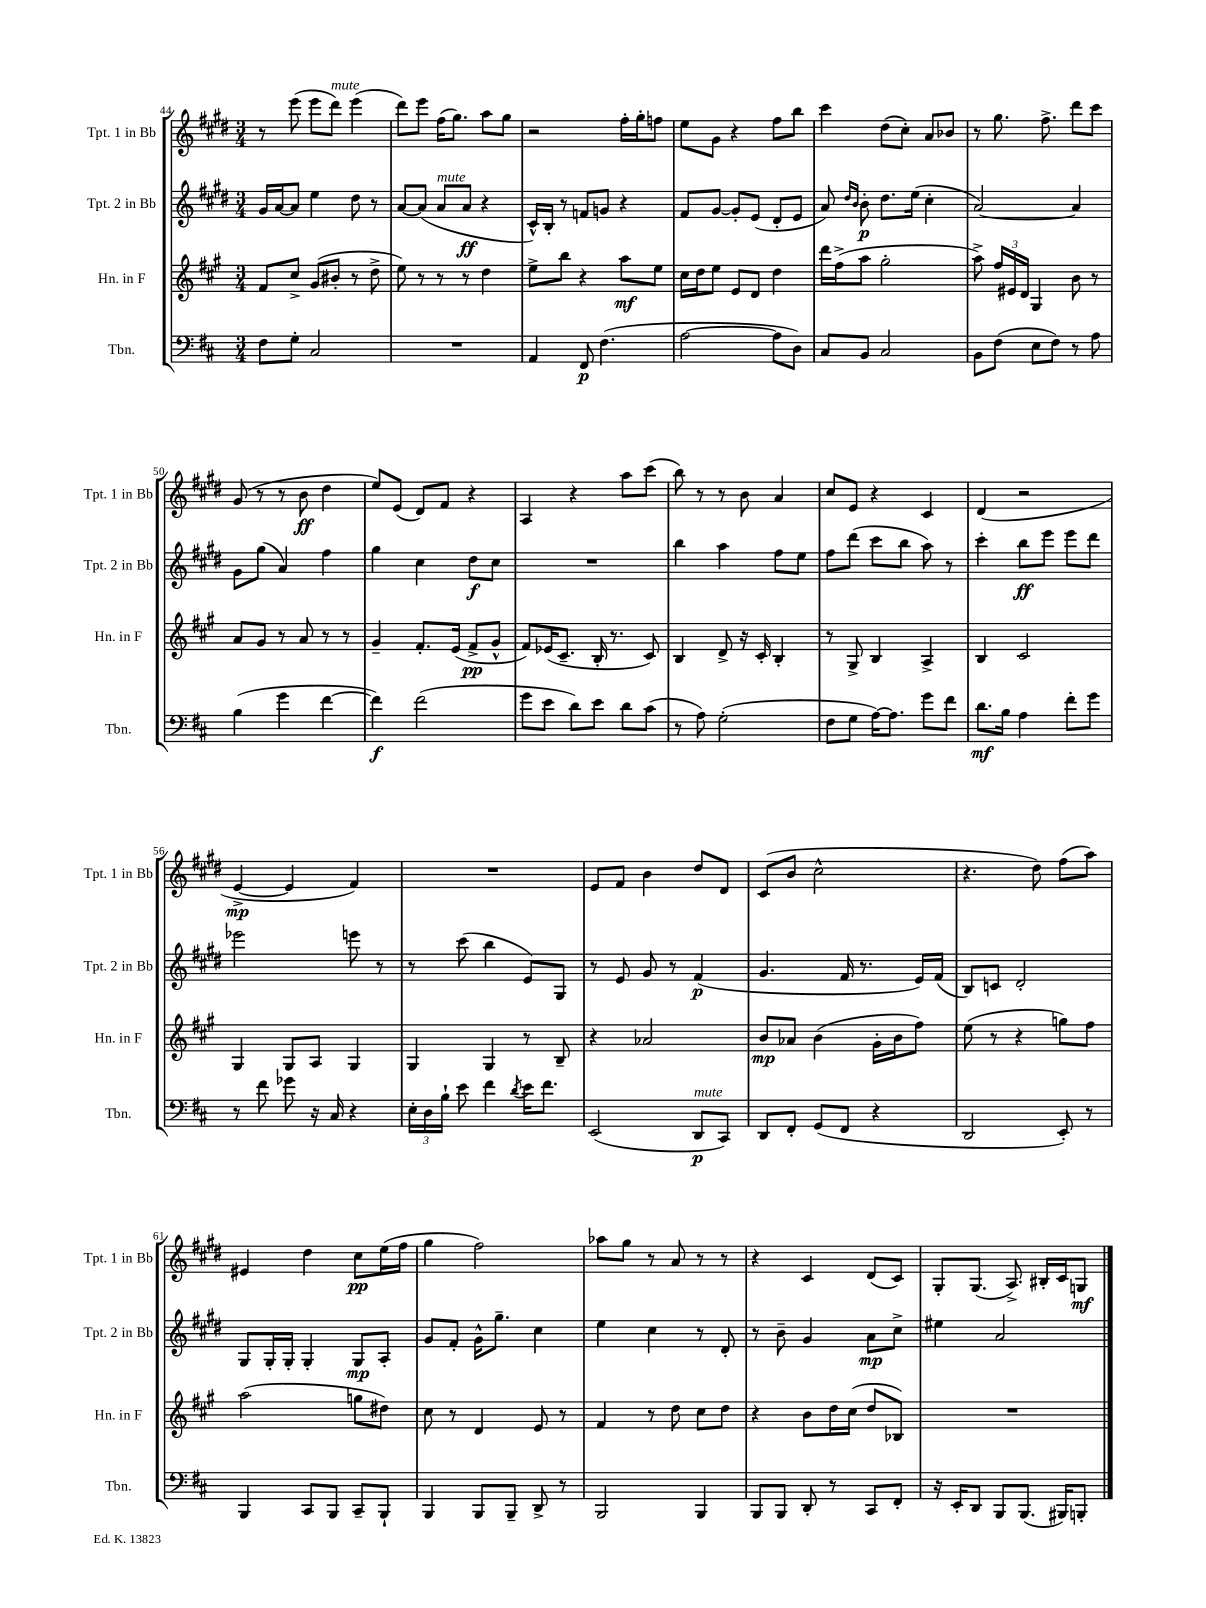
<<
\new StaffGroup <<
\new Staff = "s0" \with { instrumentName = "Tpt. 1 in Bb" shortInstrumentName = "Tpt. 1 in Bb" } {
    \clef treble \key e \major \numericTimeSignature \time 3/4
    \autoBeamOff r8 e'''8( e'''8[ dis'''8]^\markup { \italic "mute" }) e'''4( |
    dis'''8[) e'''8] fis''16[( gis''8.]) a''8[ gis''8] |
    r2 fis''16[-. gis''16-. f''8] |
    e''8[ gis'8] r4 fis''8[ b''8] |
    cis'''4 dis''8[( cis''8]-.) a'8[ bes'8] |
    r8 gis''8. fis''8.-> dis'''8[ cis'''8] |
    gis'8( r8 r8 b'8\ff dis''4 |
    e''8[) e'8]( dis'8[) fis'8] r4 |
    a4 r4 a''8[ cis'''8]( |
    b''8) r8 r8 b'8 a'4 |
    cis''8[ e'8] r4 cis'4 |
    dis'4( r2 |
    e'4~->\mp e'4 fis'4) |
    R2. |
    e'8[ fis'8] b'4 dis''8[ dis'8] |
    cis'8[( b'8] cis''2-^ |
    r4. dis''8) fis''8[( a''8]) |
    eis'4 dis''4 cis''8[\pp e''16( fis''16] |
    gis''4 fis''2) |
    aes''8[ gis''8] r8 a'8 r8 r8 |
    r4 cis'4 dis'8[( cis'8]) |
    gis8[-. gis8.]( a8.->) bis16[-. cis'16 g8]\mf \bar "|." |
}
\new Staff = "s1" \with { instrumentName = "Tpt. 2 in Bb" shortInstrumentName = "Tpt. 2 in Bb" } {
    \clef treble \key e \major \numericTimeSignature \time 3/4
    \autoBeamOff gis'16[ a'16~ a'8] e''4 dis''8 r8 |
    a'8[~ a'8]( a'8[^\markup { \italic "mute" } a'8]\ff r4 |
    cis'16[-^) b16]-. r8 f'8[ g'8] r4 |
    fis'8[ gis'8]~ gis'8[-. e'8]( dis'8[-. e'8] |
    a'8) \grace { dis''16[ b'16] } b'8-.\p dis''8.[ e''16]( cis''4-. |
    a'2~) a'4 |
    gis'8[ gis''8]( a'4) fis''4 |
    gis''4 cis''4 dis''8[\f cis''8] |
    R2. |
    b''4 a''4 fis''8[ e''8] |
    fis''8[ dis'''8]( cis'''8[ b''8] a''8) r8 |
    cis'''4-. b''8[\ff e'''8] e'''8[ dis'''8] |
    ees'''2 e'''8 r8 |
    r8 cis'''8( b''4 e'8[) gis8] |
    r8 e'8 gis'8 r8 fis'4\p( |
    gis'4. fis'16 r8. e'16[) fis'16]( |
    b8[) c'8] dis'2-. |
    gis8[ gis16-. gis16]-. gis4-. gis8[\mp a8]-. |
    gis'8[ fis'8]-. gis'16[-^ gis''8.]-- cis''4 |
    e''4 cis''4 r8 dis'8-. |
    r8 b'8-- gis'4 a'8[\mp cis''8]-> |
    eis''4 a'2 \bar "|." |
}
\new Staff = "s2" \with { instrumentName = "Hn. in F" shortInstrumentName = "Hn. in F" } {
    \clef treble \key a \major \numericTimeSignature \time 3/4
    \autoBeamOff fis'8[ cis''8]-> gis'8[( bis'8]-. r8 d''8-> |
    e''8) r8 r8 r8 d''4 |
    e''8[-> b''8] r4 a''8[\mf e''8] |
    cis''16[ d''16 e''8] e'8[ d'8] d''4 |
    d'''16[ fis''16->( a''8] gis''2-. |
    a''8->) \tuplet 3/2 { fis''16[ eis'16 d'16] } gis4 b'8 r8 |
    a'8[ gis'8] r8 a'8 r8 r8 |
    gis'4-- fis'8.[-. e'16]( fis'8[->\pp gis'8]-^ |
    fis'8[) ees'16( cis'8.]-- b16-. r8. cis'8) |
    b4 d'8-> r16 cis'16-. b4-. |
    r8 gis8-> b4 a4-> |
    b4 cis'2 |
    gis4 gis8[ a8] gis4 |
    gis4 gis4 r8 b8-- |
    r4 aes'2 |
    b'8[\mp aes'8] b'4( gis'16[-. b'16 fis''8]) |
    e''8( r8 r4 g''8[) fis''8] |
    a''2( g''8[ dis''8]) |
    cis''8 r8 d'4 e'8 r8 |
    fis'4 r8 d''8 cis''8[ d''8] |
    r4 b'8[ d''16 cis''16]( d''8[ bes8]) |
    R2. \bar "|." |
}
\new Staff = "s3" \with { instrumentName = "Tbn." shortInstrumentName = "Tbn." } {
    \clef bass \key d \major \numericTimeSignature \time 3/4
    \autoBeamOff fis8[ g8]-. cis2 |
    R2. |
    a,4 fis,8\p fis4.( |
    a2~ a8[ d8]) |
    cis8[ b,8] cis2 |
    b,8[ fis8]( e8[ fis8]) r8 a8 |
    b4( g'4 fis'4~ |
    fis'4\f) fis'2( |
    g'8[ e'8] d'8[) e'8] d'8[ cis'8]( |
    r8 a8) g2-.( |
    fis8[ g8] a16[~) a8.] g'8[ fis'8] |
    d'8.[\mf b16] a4 fis'8[-. g'8] |
    r8 fis'8 ges'8 r16 cis16 r4 |
    \tuplet 3/2 { e16[-. d16 b16]-! } e'8 fis'4 \acciaccatura { d'8 } e'16[ fis'8.] |
    e,2( d,8[\p^\markup { \italic "mute" } cis,8]) |
    d,8[ fis,8]-. g,8[( fis,8] r4 |
    d,2 e,8-.) r8 |
    b,,4 cis,8[ b,,8] cis,8[-- b,,8]-! |
    b,,4 b,,8[ b,,8]-- d,8-> r8 |
    b,,2 b,,4 |
    b,,8[ b,,8] d,8-. r8 cis,8[ fis,8]-. |
    r16 e,16[-. d,8] b,,8[ b,,8.]( bis,,16[) b,,8]-. \bar "|." |
}
>>
>>
\layout { \context { \Score currentBarNumber = #44 } }
